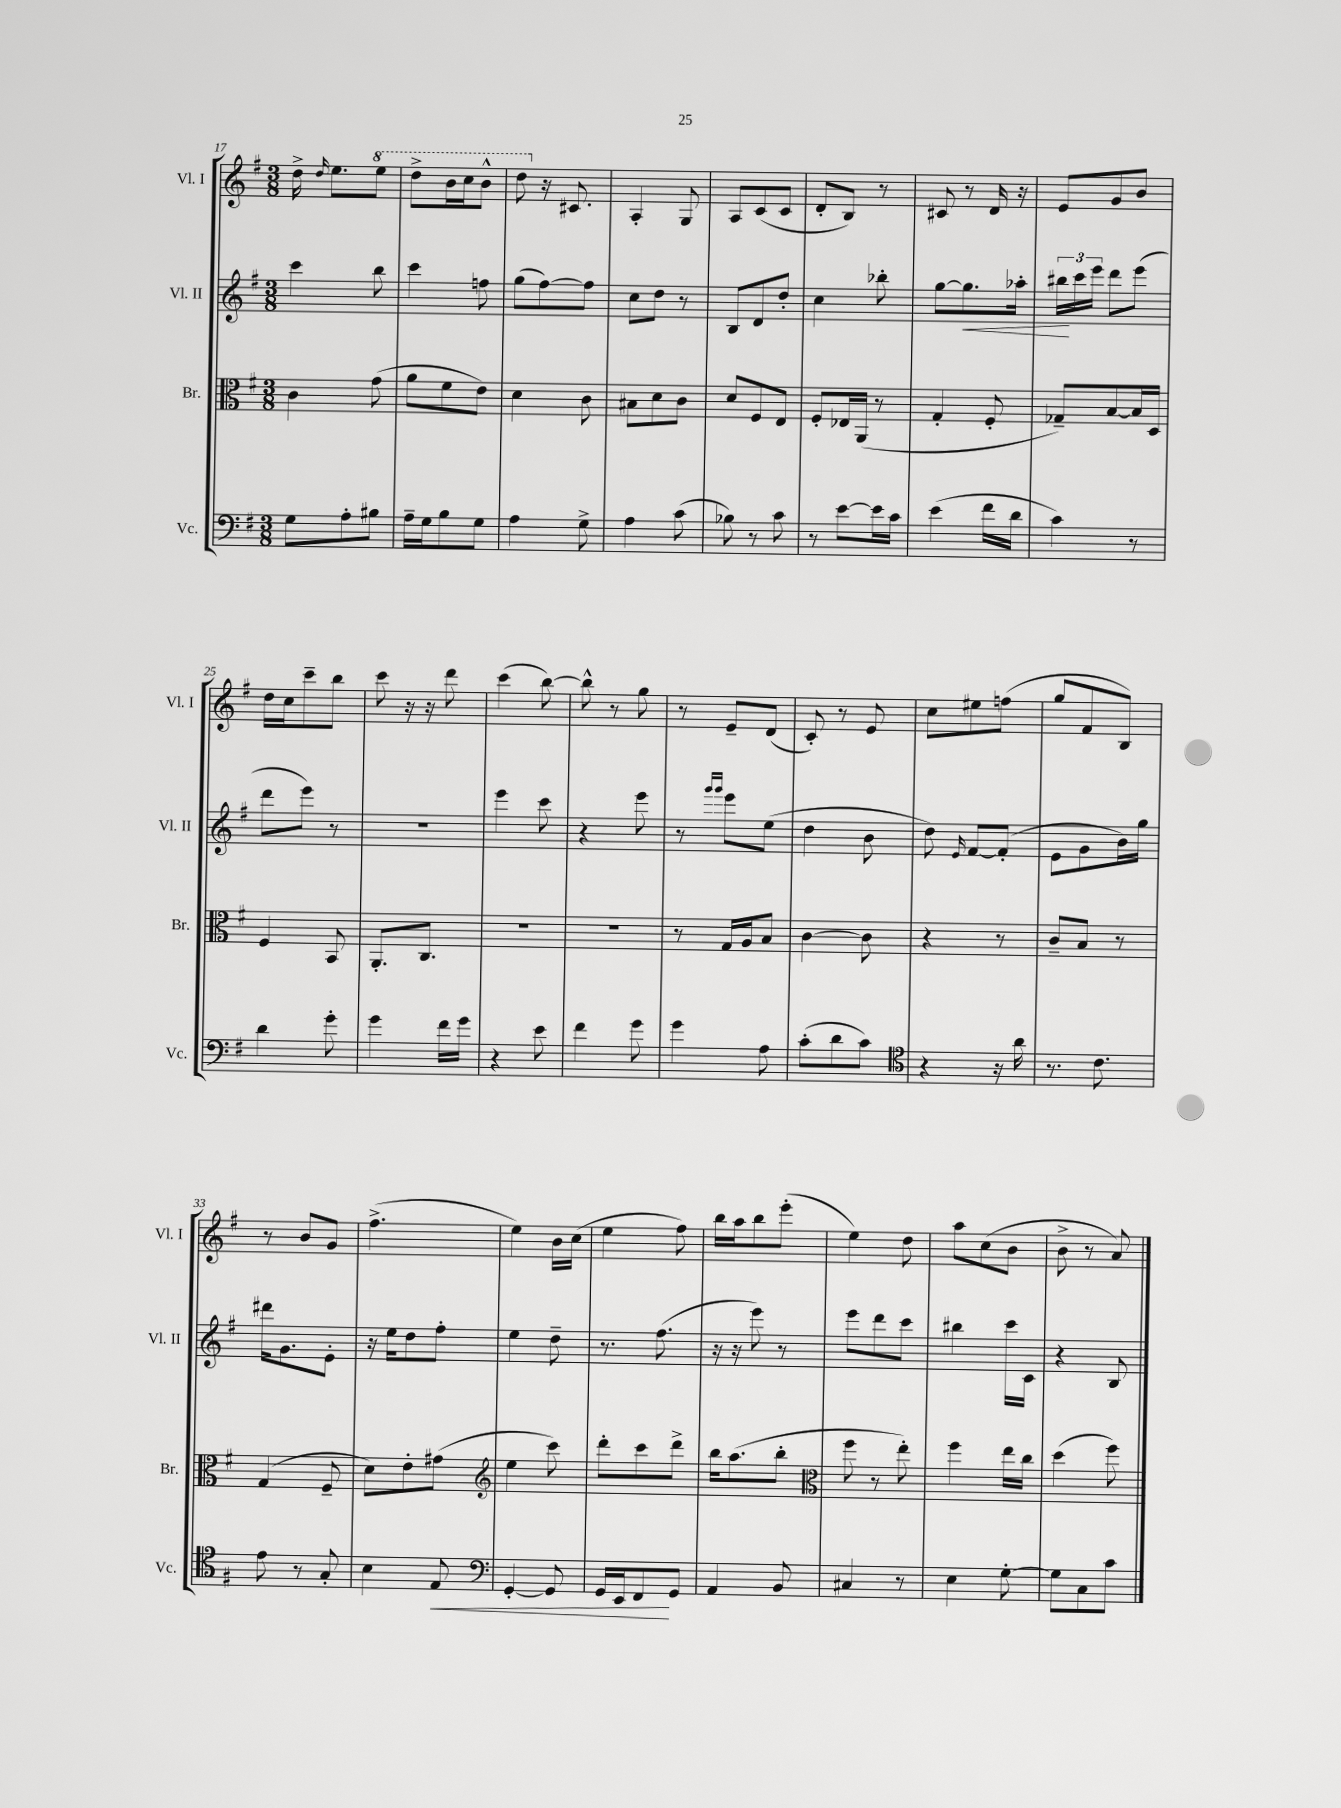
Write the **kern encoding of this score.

**kern	**dynam	**kern	**kern	**dynam	**kern
*part4	*part4	*part3	*part2	*part2	*part1
*staff4	*staff4	*staff3	*staff2	*staff2	*staff1
*I"Vc.	*	*I"Br.	*I"Vl. II	*	*I"Vl. I
*I'Vc.	*	*I'Br.	*I'Vl. II	*	*I'Vl. I
*clefF4	*	*clefC3	*clefG2	*	*clefG2
*k[f#]	*	*k[f#]	*k[f#]	*	*k[f#]
*M3/8	*	*M3/8	*M3/8	*	*M3/8
=17	=17	=17	=17	=17	=17
8G\L	.	4c\	4ccc\	.	16dd^\
.	.	.	.	.	16qqdd/
.	.	.	.	.	8.ee\L
8A'\	.	.	.	.	.
*	*	*	*	*	*8va
8B#X\J	.	(8g\	8bb\	.	8eee\J
=18	=18	=18	=18	=18	=18
16A~\LL	.	8a\L	4ccc\	.	8ddd^\L
16G\J	.	.	.	.	.
8B\	.	8f#\	.	.	16bb\L
.	.	.	.	.	16ccc\J
8G\J	.	8e\J)	8ffn\	.	8bb^^\J
=19	=19	=19	=19	=19	=19
4A\	.	4d\	(8gg\L	.	8ddd\
*	*	*	*	*	*X8va
.	.	.	[8ff#\)	.	16r
.	.	.	.	.	8.c#X/
8G^\	.	8c\	8ff#\J]	.	.
=20	=20	=20	=20	=20	=20
4A\	.	8B#X\L	8cc\L	.	4A'/
.	.	8d\	8dd\J	.	.
(8c\	.	8c\J	8r	.	8G/
=21	=21	=21	=21	=21	=21
8B-X\)	.	8d/L	8B/L	.	8A/L
8r	.	8F#/	8d/	.	(8c/
8c\	.	8E/J	8dd'/J	.	8c/J
=22	=22	=22	=22	=22	=22
8r	.	8F#'/L	4cc\	.	8d'/L
[8e\L	.	16E-X/L	.	.	8B/J)
.	.	(16AA/JJ	.	.	.
16e\L]	.	8r	8bb-X'\	.	8r
16c\JJ	.	.	.	.	.
=23	=23	=23	=23	=23	=23
(4e\	.	4G'/	[8gg\L	.	8c#X/
!	!	!	!	!LO:HP:b	!
.	.	.	8.gg\]	<	8r
16f#\LL	.	8F#'/	.	.	16d/
16d\JJ	.	.	16aa-X'\Jk	.	16r
=24	=24	=24	=24	=24	=24
4c\)	.	8G-X~/L)	24bb#X\LL	.	8e/L
.	.	.	24ccc\	[	.
.	.	.	24eee\JJ	.	.
.	.	[8B/	8ddd\L	.	8g/
8r	.	16B/L]	(8eee\J	.	8b/J
.	.	16D/JJ	.	.	.
!!LO:LB:g=z
=25	=25	=25	=25	=25	=25
4d\	.	4F#/	8ddd\L	.	16dd\LL
.	.	.	.	.	16cc\J
.	.	.	8eee\J)	.	8ccc~\
8g'\	.	8BB/	8r	.	8bb\J
=26	=26	=26	=26	=26	=26
4g\	.	8.AA'/L	4.r	.	8ccc\
.	.	.	.	.	16r
.	.	8.C/J	.	.	16r
16f#\LL	.	.	.	.	8ddd\
16g\JJ	.	.	.	.	.
=27	=27	=27	=27	=27	=27
4r	.	4.r	4eee\	.	(4ccc\
8e\	.	.	8ccc\	.	[8bb\)
=28	=28	=28	=28	=28	=28
4f#\	.	4.r	4r	.	8bb^^\]
.	.	.	.	.	8r
8g\	.	.	8eee\	.	8gg\
=29	=29	=29	=29	=29	=29
4g\	.	8r	8r	.	8r
.	.	.	16qqggg/LL	.	.
.	.	.	16qqggg/JJ	.	.
.	.	16G/LL	8eee\L	.	8e~/L
.	.	16A/J	.	.	.
8A\	.	8B/J	(8ee\J	.	(8d/J
=30	=30	=30	=30	=30	=30
(8c'\L	.	[4c\	4dd\	.	8c'/)
8d\	.	.	.	.	8r
8c\J)	.	8c\]	8b\	.	8e/
=31	=31	=31	=31	=31	=31
*clefC4	*	*	*	*	*
4r	.	4r	8dd\)	.	8cc\L
.	.	.	16qqe/	.	.
.	.	.	[8f#/L	.	8ee#X\
16r	.	8r	(8f#'/J]	.	(8ffn\J
16a\	.	.	.	.	.
=32	=32	=32	=32	=32	=32
8.r	.	8c~/L	8e\L	.	8gg/L
.	.	8B/J	8g\	.	8f#/
8.c\	.	.	.	.	.
.	.	8r	16b\L)	.	8B/J)
.	.	.	16gg\JJ	.	.
!!LO:LB:g=z
=33	=33	=33	=33	=33	=33
8e\	.	(4G/	16ddd#X\KL	.	8r
.	.	.	8.g\	.	.
8r	.	.	.	.	8b/L
8G'/	.	8F#~/	8e'\J	.	8g/J
=34	=34	=34	=34	=34	=34
4B\	.	8d\L)	16r	.	(4.ff#^\
.	.	.	16ee\KL	.	.
.	.	8e'\	8dd\	.	.
!	!LO:HP:b	!	!	!	!
8E/	<	(8g#X\J	8ff#'\J	.	.
=35	=35	=35	=35	=35	=35
*clefF4	*	*clefG2	*	*	*
[4GG'/	.	4ee\	4ee\	.	4ee\)
8GG/]	.	8ccc\)	8dd~\	.	16b\LL
.	.	.	.	.	(16cc\JJ
=36	=36	=36	=36	=36	=36
16GG/LL	.	8ddd'\L	8.r	.	4ee\
16EE/J	.	.	.	.	.
8FF#/	.	8ccc\	.	.	.
.	.	.	(8.ff#\	.	.
8GG/J	[	8ddd^\J	.	.	8ff#\)
=37	=37	=37	=37	=37	=37
4AA/	.	16bb\KL	16r	.	16bb\LL
.	.	(8.aa\	16r	.	16aa\J
.	.	.	8eee\)	.	8bb\
8BB/	.	8bb'\J	8r	.	(8eee'\J
=38	=38	=38	=38	=38	=38
*	*	*clefC3	*	*	*
4C#X/	.	8ff#\	8eee\L	.	4ee\)
.	.	8r	8ddd\	.	.
8r	.	8ee'\)	8ccc\J	.	8dd\
=39	=39	=39	=39	=39	=39
4E\	.	4ff#\	4bb#X\	.	8aa\L
.	.	.	.	.	(8cc\
[8G'\	.	16ee\LL	16ccc\LL	.	8b\J
.	.	16cc\JJ	16c\JJ	.	.
=40	=40	=40	=40	=40	=40
8G\L]	.	(4dd\	4r	.	8b^\
8C\	.	.	.	.	8r
8c\J	.	8ff#\)	8B/	.	8a/)
==	==	==	==	==	==
*-	*-	*-	*-	*-	*-
